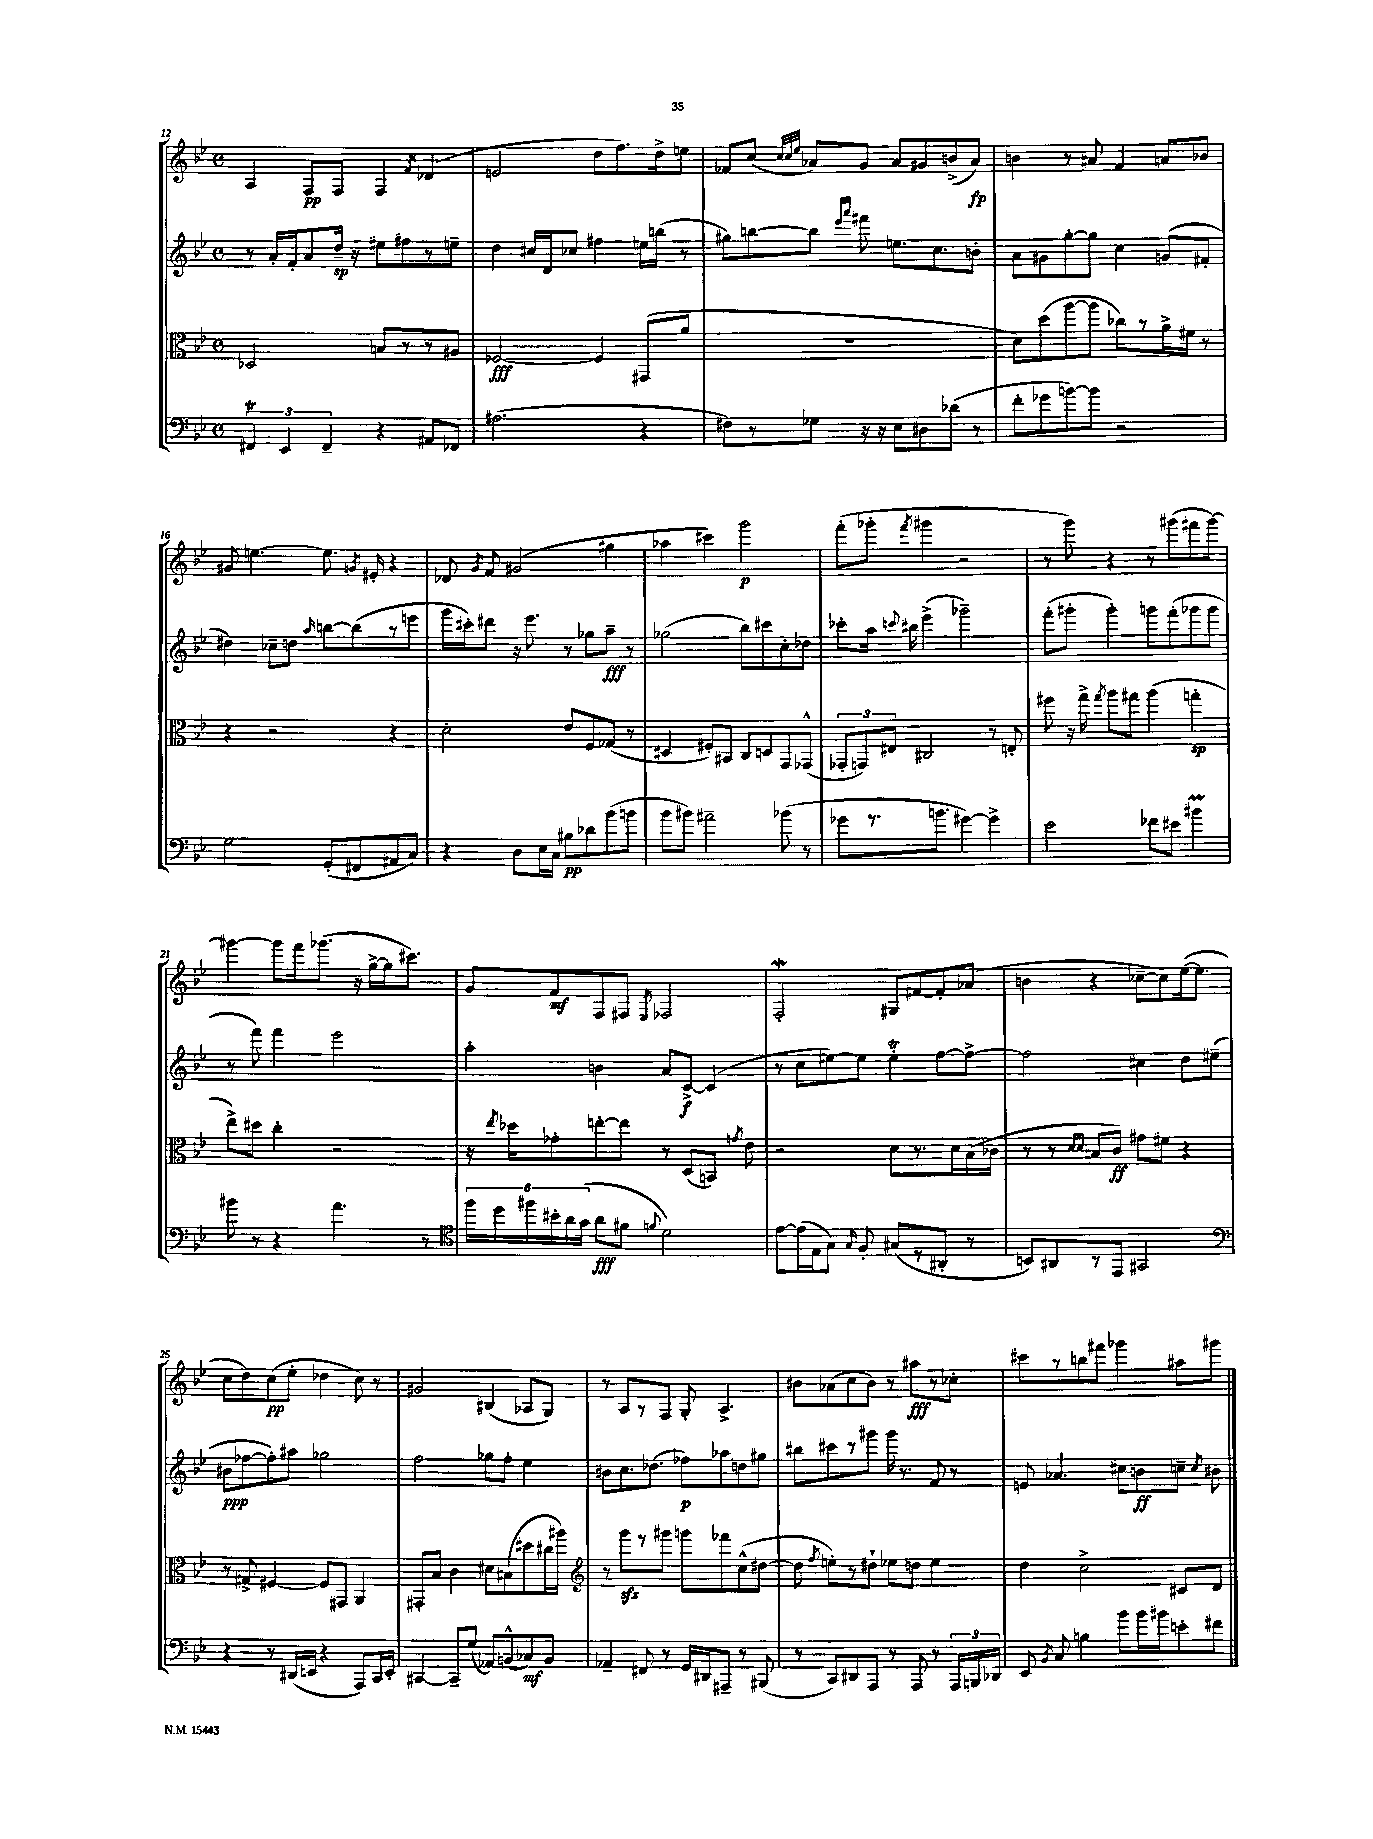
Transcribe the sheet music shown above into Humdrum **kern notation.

**kern	**kern	**kern	**kern
*staff4	*staff3	*staff2	*staff1
*clefF4	*clefC3	*clefG2	*clefG2
*k[b-e-]	*k[b-e-]	*k[b-e-]	*k[b-e-]
*M4/4	*M4/4	*M4/4	*M4/4
*met(c)	*met(c)	*met(c)	*met(c)
6FF#	2D-	8r	4A
.	.	16a'	.
6EE-	.	.	.
.	.	16f'	.
.	.	8a	8F
6FF#~	.	.	.
.	.	16dd~	8F
.	.	16r	.
4r	8B	8ee#	4F
.	8r	8ff#	.
.	.	.	8qf
8AA#	8r	8r	(4d-
8FF-	8A#	8ee~	.
=	=	=	=
(2.A#	[2F-	4dd	2e
.	.	16cc#	.
.	.	16d	.
.	.	8cc-	.
.	4F-]	4ff#	8dd
.	.	.	8.ff)
4r	(8GG#	16ee	.
.	.	(16bb	16dd^
.	8a	8r	8ee
=	=	=	=
8F#)	1r	8gg#)	8f-
8r	.	[8bb	(8cc
.	.	.	32qqcc
.	.	.	32qqcc
.	.	.	32qqee-
8G-	.	8bb]	8a-)
.	.	16qqeee-	.
.	.	16qqaaa	.
16r	.	8fff#	8g
16r	.	.	.
8E-	.	8.ee	8a-
8D#	.	.	8g#
.	.	8.cc	.
(8d-	.	.	(8b^
8r	.	8b'	8a-)
=	=	=	=
8f'	8d)	8a	4b
8g-	(8dd	8g#	.
[8b)	[8aa	[8gg'	8r
8b]	8aa]	8gg]	8a#
2r	8cc-)	4cc	4f
.	8r	.	.
.	16a^	(8g	8a
.	16f#	.	.
.	8r	8f#'	8b-
=	=	=	=
2G	4r	4dd#)	8g#
.	.	.	[4.ee
.	2r	8cc-~	.
.	.	8dd	.
.	.	16qqaa	.
(8GG'	.	[8bb	8.ee]
8FF#	.	(8bb]	.
.	.	.	8qg
.	.	.	16e#'
8AA#	4r	8r	4r
8C)	.	8eee	.
=	=	=	=
4r	2d'	16ggg	8d-
.	.	16ccc#')	.
.	.	.	8qg
.	.	8ddd#	8f
8D	.	16r	(2g#
.	.	8.eee-	.
16E-	.	.	.
16C	.	.	.
8B#	8e-	8r	.
8d-	8F	8gg-	.
(8b-	(8G-	8aa~	4gg#
8b	8r	8r	.
=	=	=	=
8b-	4D#	(2gg-	4aa-
8b#)	.	.	.
2a#~	8F#')	.	4ccc#)
.	8BB#	.	.
.	8C	8bb-)	2ggg
.	8D	8ccc#	.
(8b-	8GG	8cc'	.
8r	(8GG-^^	8dd-	.
=	=	=	=
8g-	12GG-'	8ccc-'	(8fff'
.	12GG)	.	.
8.r	.	16aa	8ggg-'
.	12E#	.	.
.	.	8qqccc	.
.	.	16bb#	.
.	.	.	8qfff
.	2C#	(4eee-^	4ggg#
8.b	.	.	.
[4g#)	.	2ggg-~)	2r
4g#^]	8r	.	.
.	8E'	.	.
=	=	=	=
2e-	8ff#	(8fff'	8r
.	16r	8ggg#'	8ggg)
.	16gg^	.	.
.	8qgg	.	.
.	8aa	4ggg#')	4r
.	8gg#	.	.
8f-	(4aa	8ggg	8r
8e#	.	(8fff'	(8ggg#
4b#	4gg'	8ggg-	8fff#
.	.	8ggg-	[8ggg#)
=	=	=	=
8b#	8ee-^)	8r	4ggg#_
8r	8dd#	8fff)	.
4r	4cc'	4fff	8ggg#]
.	.	.	16fff
.	.	.	(8.ggg-
4.a	2r	2eee-	.
.	.	.	16r
.	.	.	[16gg^
.	.	.	16gg]
.	.	.	8.ccc#)
8r	.	.	.
=	=	=	=
*clefC4	*	*	*
24ff	16r	4aa'	8g
24dd	.	.	.
.	8qee-	.	.
.	16dd-	.	.
24ff#	.	.	.
24b#'	8g-'	.	8f
24a	.	.	.
(24g	.	.	.
8a	[8ee'	4b	8F
8f#	8ee]	.	8F#
8qqf	.	.	8qE-
2d)	8r	8a	2F-
.	(8D	[8c^	.
.	8BB)	(4c]	.
.	8qg	.	.
.	8e-	.	.
=	=	=	=
[8e-	2r	8r	2F'
(16e-]	.	8cc	.
16E-	.	.	.
8G)	.	[8ee#)	.
16qqG	.	.	.
8F'	.	8ee#]	.
(8G#	8d	4ee#'	8G#
8r	8.r	.	[8f#
8AA#'	.	[8ff	8f#']
.	16d	.	.
8r	(16B-	8ff^_	(8a-
.	16c-	.	.
=	=	=	=
8BB)	8r	2ff]	4b
8AA#	8r	.	.
.	16qqd	.	.
.	16qqd	.	.
8r	8B	.	4r
8EE-	8c)	.	.
2GG#	8g#	4cc#	[8cc-~
.	8f#	.	8cc-])
.	4r	8dd	([16ee-
.	.	.	8.ee-]
.	.	(8ee#~	.
=	=	=	=
*clefF4	*	*	*
4r	8r	8b#	8cc
.	8G#^	[8ff-	8dd)
8r	[4F#	8ff-'])	(8cc
(16DD#	.	8aa#	8ee-'
16EE	.	.	.
4r	8F#]	2gg-	4dd-
.	8GG#	.	.
8AAA)	4AA	.	8cc)
16CC	.	.	8r
16EE'	.	.	.
=	=	=	=
[4CC#	8GG#'	2ff	2g#
.	8B-	.	.
8CC#~]	4c	.	.
(8G	.	.	.
8AA-)	8d#	8gg-	(4B#
(8BB^^	(8B#	8ff'	.
8C-)	8dd#	4ee-	8A-
8BB	16cc#	.	8G)
.	16aa#)	.	.
=	=	=	=
*	*clefG2	*	*
4AA-~	8r	8b#	8r
.	8ggg	8.cc	8A
8FF#	8r	.	8r
.	.	(8.dd-	.
8r	8ggg#	.	8F
16GG	8ggg	8ff-)	8G'
16DD#	.	.	.
8AAA#~	8fff-	8aa-	4.A^
8r	(8cc^^	8dd	.
(8BBB#	[8dd#	8gg#	.
=	=	=	=
8r	8dd#]	8bb#	8b#
.	8qff	.	.
8CC)	8ee')	8ccc#	(8a-
8DD#	8r	8r	8cc
8AAA	8dd#`	8ggg#	8b#)
8r	8ee-	16ggg#	8r
.	.	8.r	.
8AAA	8dd	.	8aa#
8r	4ee-	8f	8r
24AAA	.	8r	8cc-'
24BBB	.	.	.
24DD-	.	.	.
=	=	=	=
8EE-	4dd	8e	8ccc#
8qBB-	.	.	.
8C	.	4.a-	8r
4B	2cc^	.	8bb
.	.	.	8fff#
8b-	.	8cc#	4ggg-
16b-	.	8b	.
16b#	.	.	.
8e'	8c#	8cc~	8aa#
.	.	8qcc	.
8f#	8d	8b#	8ggg#
==	==	==	==
*-	*-	*-	*-
